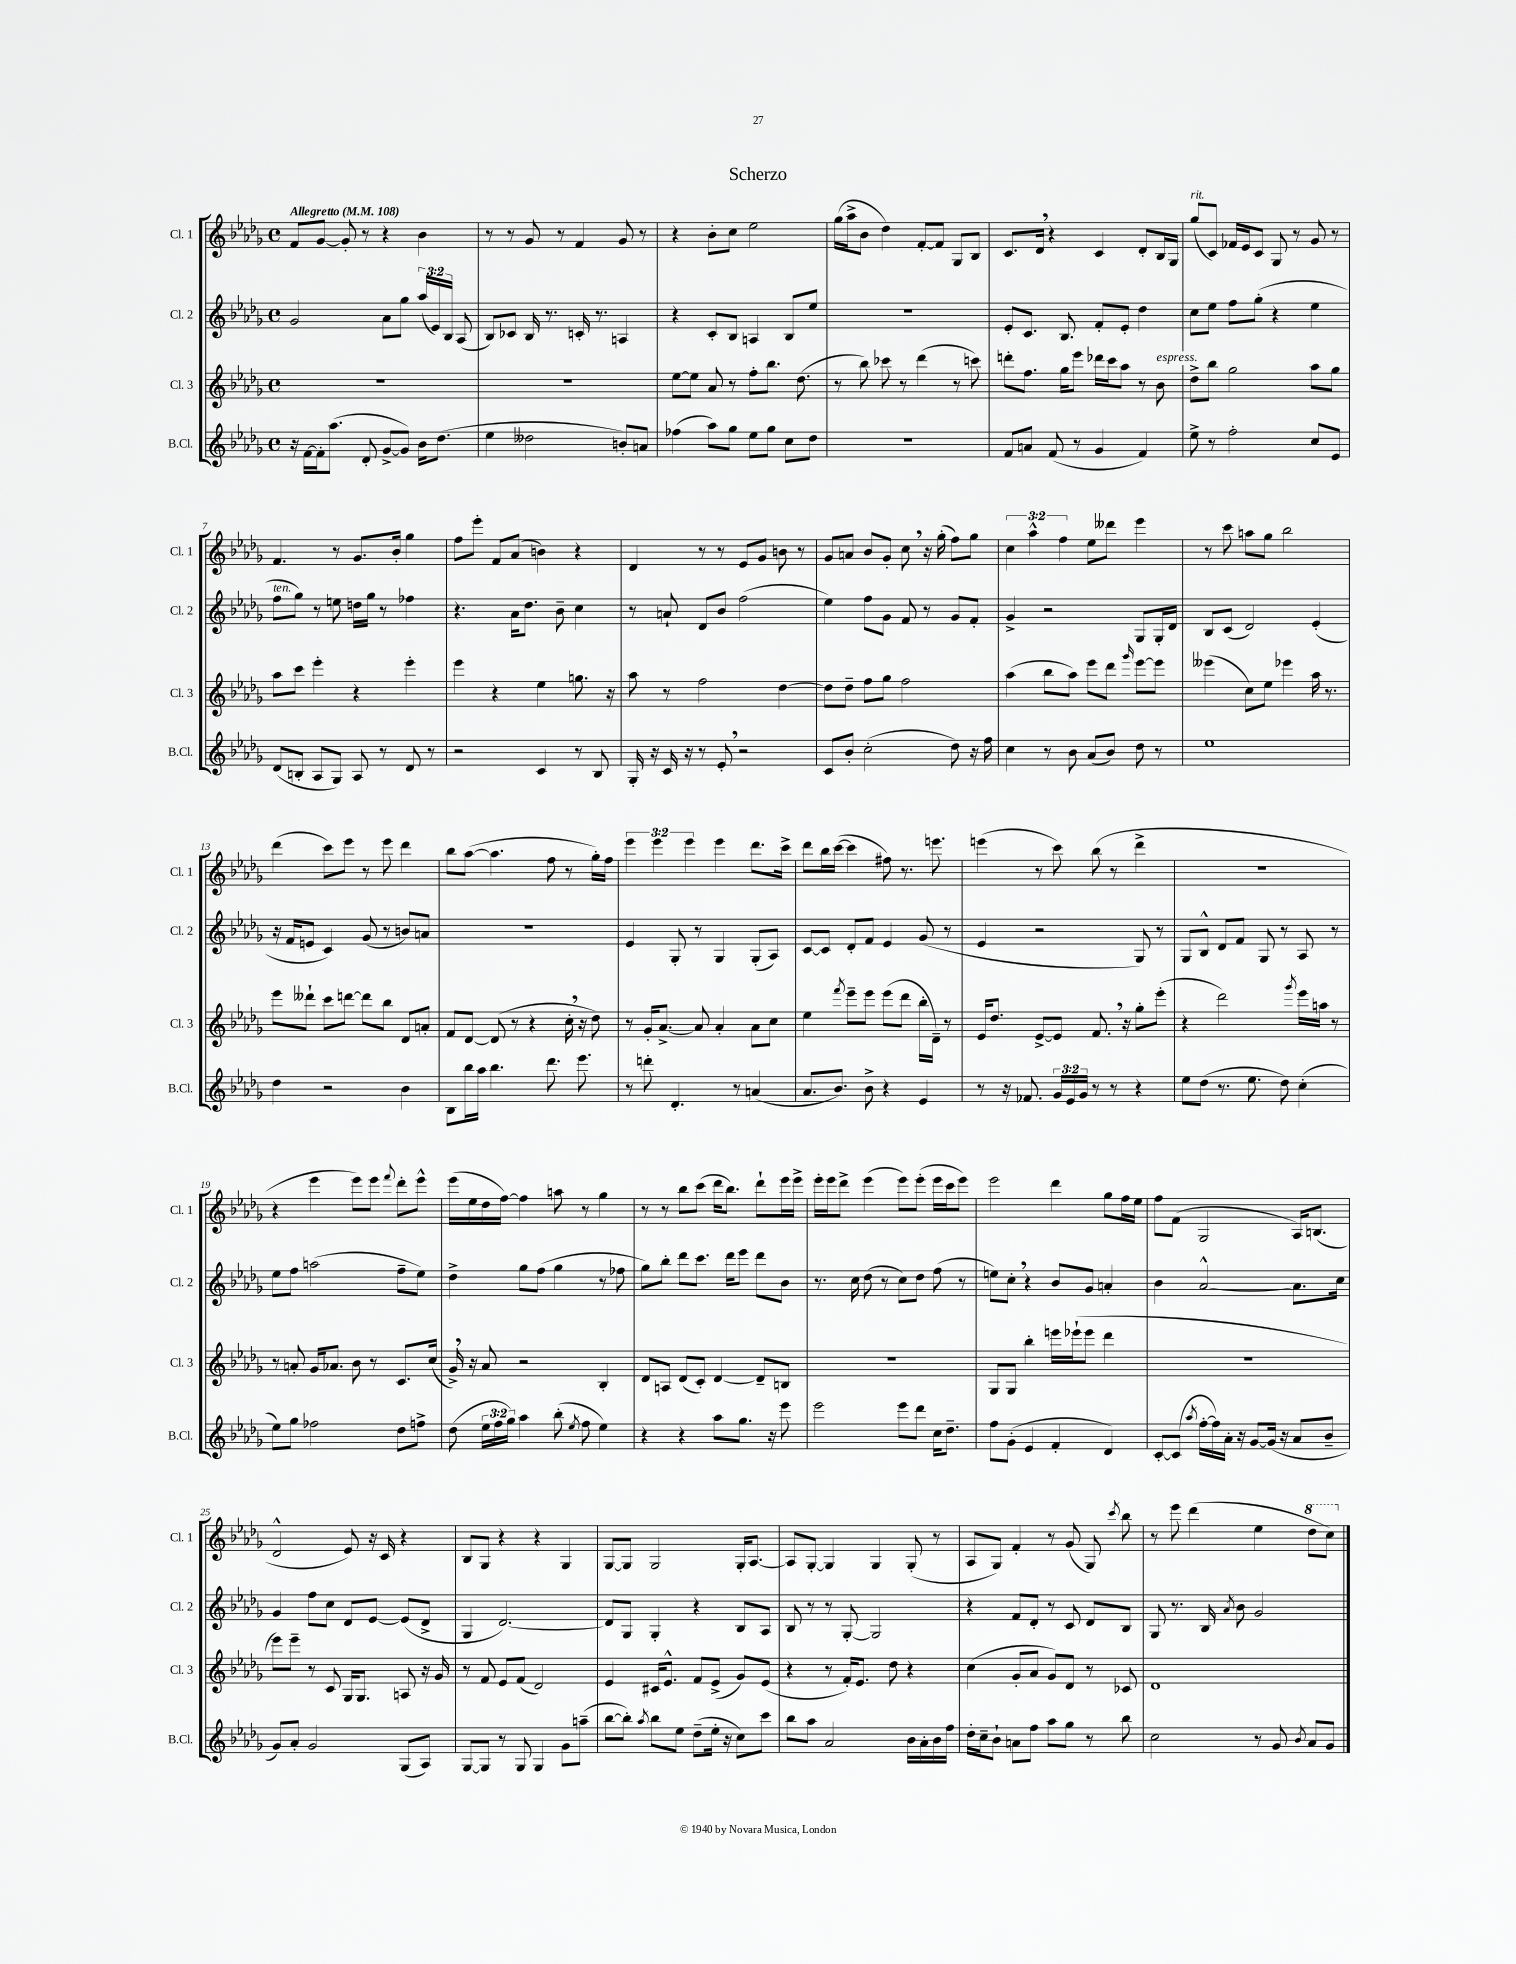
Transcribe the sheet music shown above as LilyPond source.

\header { title = "Scherzo" }
<<
\new StaffGroup <<
\new Staff = "s0" \with { instrumentName = "Cl. 1" shortInstrumentName = "Cl. 1" } {
    \clef treble \key des \major \defaultTimeSignature \time 4/4 \override Staff.TupletNumber.text = #tuplet-number::calc-fraction-text \tempo "Allegretto" 4 = 108
    \autoBeamOff f'8[ ges'8]~ ges'8-. r8 r4 bes'4 |
    r8 r8 ges'8 r8 f'4 ges'8 r8 |
    r4 bes'8[-. c''8] ees''2 |
    ges''16[( aes''16-> bes'8] des''4) f'8[~-. f'8] ges8[ bes8] |
    c'8.[ des'16] \breathe r4 c'4 des'8[-. bes16 ges16] |
    ges''8[^\markup { \italic "rit." }( c'8]) fes'16[ ees'16 c'8] ges8 r8 ges'8 r8 |
    f'4. r8 ges'8.[ bes'16]-. ges''4 |
    f''8[ ees'''8]-. f'8[ aes'8]( b'4) r4 |
    des'4 r8 r8 ees'8[ ges'8] b'8 r8 |
    ges'8[ a'8] bes'8[ ges'8]-. c''8 \breathe r16 ges''16-.( f''8[) ges''8] |
    \tuplet 3/2 { c''4 aes''4-^ f''4 } ees''8[ deses'''8] ees'''4 |
    r8 c'''8 a''8[ ges''8] bes''2 |
    des'''4( c'''8[) ees'''8] r8 ees'''8 des'''4 |
    bes''8[ aes''8]~( aes''4. f''8 r8 ges''16[-.) f''16] |
    \tuplet 3/2 { ees'''4 ees'''4 ees'''4 } ees'''4 des'''8.[ c'''16]-> |
    des'''8[ bes''16 c'''16]~( c'''4 fis''8) r8. e'''8. |
    e'''4( r8 c'''8) bes''8( r8 des'''4-> |
    R1 |
    r4 ees'''4 ees'''8[) ees'''8] \appoggiatura { f'''8 } des'''8[-. ees'''8]-^ |
    ees'''16[( ees''16 des''16 f''16]~) f''4 a''8 r8 ges''4 |
    r8 r8 bes''8[ c'''8]( des'''16[ bes''8.]) des'''8[-! ees'''16 ees'''16]-> |
    ees'''16[-. ees'''16 des'''8]-> ees'''4( ees'''8[) ees'''8]-.( ees'''16[ c'''16 ees'''8]) |
    ees'''2 des'''4 ges''8[ f''16 ees''16] |
    f''8[ f'8]( ges2 aes16[) b8.]( |
    des'2-^ ees'8) r16 c'16 r4 |
    bes8[ ges8] r4 r4 ges4 |
    ges8[~ ges8] ges2 ges16[-. aes8.]~ |
    aes8[ ges8]~-. ges4 ges4 ges8-.( r8 |
    aes8[ ges8]) f'4-. r8 ges'8( ges8) \acciaccatura { c'''8 } bes''8 |
    r8 ees'''8 des'''4( ees''4 \ottava #1 des'''8[ c'''8]) \ottava #0 \bar "|." |
}
\new Staff = "s1" \with { instrumentName = "Cl. 2" shortInstrumentName = "Cl. 2" } {
    \clef treble \key des \major \defaultTimeSignature \time 4/4 \override Staff.TupletNumber.text = #tuplet-number::calc-fraction-text
    \autoBeamOff ges'2 aes'8[ ges''8] \tuplet 3/2 { aes''16[( ees'16) bes16] } aes8( |
    bes8[) ces'8] bes16 r8. c'16-. r8. a4 |
    r4 c'8[-. bes8] a4 bes8[ ees''8] |
    R1 |
    ees'8[-. c'8.] bes8. f'8[-. ees'8]-. des''4 |
    c''8[ ees''8] f''8[ ges''8]-.( r4 ees''4 |
    f''8[^\markup { \italic "ten." } ges''8]) r8 e''8 d''16[ ges''16] r8 fes''4 |
    r4. aes'16[ des''8.] bes'8-- c''4 |
    r8 a'8-! des'8[ bes'8] f''2( |
    ees''4) f''8[ ges'8] f'8 r8 ges'8[ f'8]-. |
    ges'4-> r2 ges8[ ges16-. des'16] |
    bes8[ c'8]( des'2) ees'4-.( |
    r16 f'16[ e'8] c'4) ges'8( r8 b'8[) a'8] |
    r1 |
    ees'4 ges8-. r8 ges4 ges8[-.( aes8]) |
    c'8[~ c'8] des'8[-. f'8] ees'4 ges'8( r8 |
    ees'4 r2 ges8) r8 |
    ges8[ bes8]-^ des'8[ f'8] ges8 r8 aes8 r8 |
    ees''8[ f''8] a''2( f''8[-- ees''8]) |
    des''4-> ges''8[ f''8]( ges''4 r8 fes''8 |
    ges''8[) bes''8]-. des'''8[ c'''8.] des'''16[ ees'''8] des'''8[ bes'8] |
    r8. c''16 des''8( r8 c''8[) des''8] f''8( r8 |
    e''8[) c''8]-. \breathe r4 bes'8[ ges'8] a'4-. |
    bes'4 aes'2~-^ aes'8.[ c''16] |
    ges'4 f''8[ c''8] des'8[ ees'8]~ ees'8[( des'8]-> |
    ges4 des'2.~) |
    des'8[ ges8] ges4-. r4 bes8[ aes8] |
    bes8 r8 r8 ges8~-. ges2 |
    r4 f'8[ des'8]-. r8 c'8 des'8[ bes8] |
    ges8 r8. bes16 \acciaccatura { aes'8 } bes'8 ges'2 \bar "|." |
}
\new Staff = "s2" \with { instrumentName = "Cl. 3" shortInstrumentName = "Cl. 3" } {
    \clef treble \key des \major \defaultTimeSignature \time 4/4
    \autoBeamOff R1 |
    R1 |
    ees''8[~ ees''8] aes'8 r8 f''8[-. bes''8.] des''8.( |
    r8 bes''8) ces'''8 r8 des'''4( r8 c'''8) |
    d'''8[-. f''8.] ges''16[ ees'''8] des'''16[ c'''16 aes''8] r8 bes'8^\markup { \italic "espress." } |
    des''8[-> bes''8] ges''2 aes''8[ ges''8] |
    aes''8[ c'''8] ees'''4-. r4 ees'''4-. |
    ees'''4 r4 ees''4 g''8. r16 |
    aes''8 r8 f''2 des''4~ |
    des''8[ des''8]-- f''8[ ges''8] f''2 |
    aes''4( bes''8[ aes''8]) ees'''8[ des'''8] \grace { ges'''16 } ees'''8[~ ees'''8] |
    eeses'''4( c''8[) ees''8] ees'''4 aes''16 r8. |
    ees'''8[ deses'''8]-! c'''8[ d'''8]~ d'''8[ bes''8] des'8[ a'8]-. |
    f'8[ des'8]~ des'8( r8 r4 c''16-. \breathe r16 des''8) |
    r8 ges'16[-. aes'8.]~-> aes'8 aes'4-. aes'8[ c''8] |
    ees''4 \acciaccatura { f'''8 } ees'''8[-- ees'''8] ees'''8[( des'''8] bes''16[-. des'16]--) r8 |
    ees'16[ des''8.] ees'8[~-> ees'8] f'8. \breathe r16 ges''8[-. ees'''8]-.( |
    r4 des'''2) \acciaccatura { ges'''8 } ees'''16[ a''16] r8 |
    r8 a'8-. ges'16[ aes'8.] bes'8 r8 c'8.[ c''16]( |
    ges'16->) \breathe r16 aes'8 r2 bes4-. |
    des'8[ a8] des'8[( c'8]-.) des'4~ des'8[-- b8] |
    R1 |
    ges8[ ges8] bes''4-. e'''16[ ees'''16-!( ees'''8] des'''4 |
    R1 |
    ees'''8[) ees'''8]-- r8 c'8 ges16[ ges8.] a8 r16 ges'16 |
    r8 f'8 ees'8[ f'8]( des'2) |
    ees'4 cis'16[ ees'8.]-^ f'8[ ees'8]->( ges'8[) ees'8]( |
    r4 r8 f'16[-.) ees'8.] des''8 r4 |
    c''4( ges'8[-. aes'8] ges'8[) des'8] r8 ces'8 |
    des'1 \bar "|." |
}
\new Staff = "s3" \with { instrumentName = "B.Cl." shortInstrumentName = "B.Cl." } {
    \clef treble \key des \major \defaultTimeSignature \time 4/4 \override Staff.TupletNumber.text = #tuplet-number::calc-fraction-text
    \autoBeamOff r16 f'16[~ f'16-. aes''8.]( des'8-. ges'8[~-> ges'8]) bes'16[ des''8.]( |
    ees''4 deses''2 b'8[-.) a'8] |
    fes''4( aes''8[) ges''8] ees''8[ ges''8] c''8[ des''8] |
    R1 |
    f'8[ a'8] f'8( r8 ges'4 f'4) |
    ees''8-> r8 f''2-. c''8[ ees'8] |
    des'8[( b8]-. aes8[ ges8]) aes8 r8 des'8 r8 |
    r2 c'4 r8 bes8 |
    ges16-. r16 c'16 r16 r8 ees'8-. \breathe r2 |
    c'8[ bes'8]-. c''2-.( des''8) r16 f''16 |
    c''4 r8 bes'8 aes'8[( bes'8]) des''8 r8 |
    ees''1 |
    des''4 r2 bes'4 |
    bes8[ bes''16 aes''16] bes''4. des'''8. ees'''8. |
    r8 d'''8-. des'4.-. r8 a'4( |
    aes'8.[ bes'8.]) bes'8-> r4 ees'4 |
    r8 r16 fes'8. \tuplet 3/2 { ges'16[ ees'16 ges'16] } r8 r8 r4 |
    ees''8[ des''8]( r8. ees''8. des''8) c''4-.( |
    ees''8[) ges''8] fes''2 des''8[ f''8]-> |
    des''8( \tuplet 3/2 { ees''16[ f''16 ges''16]) } aes''4 bes''8-.( \acciaccatura { ees''8 } f''8 ees''4) |
    r4 r4 aes''8[ ges''8.] r16 ees'''8 |
    ees'''2 ees'''8[ des'''8] c''16[ des''8.]-- |
    f''8[ ges'8]-.( ees'4 f'4-. des'4) |
    c'8[~-. c'8]( \acciaccatura { aes''8 } f''16[~-. f''16) aes'16]-. r16 ges'8[~ ges'16]( r16 aes'8[ bes'8]-- |
    ges'8[) aes'8]-. ges'2 ges8[( aes8]) |
    ges8[~ ges8] r8 ges8 ges4 ges'8[ a''8]--( |
    bes''8[~ bes''8]-.) \acciaccatura { aes''8 } bes''8[ ees''8] des''8[--( ees''16]-. r16 c''8[) c'''8] |
    bes''8[ aes''8] aes'2 bes'16[ aes'16-. bes'16 f''16] |
    des''16[-. c''16-- bes'8]-! a'8[ f''8] aes''8[ ges''8] r8 bes''8 |
    c''2 r8 ges'8 \acciaccatura { bes'8 } aes'8[ ges'8] \bar "|." |
}
>>
>>
